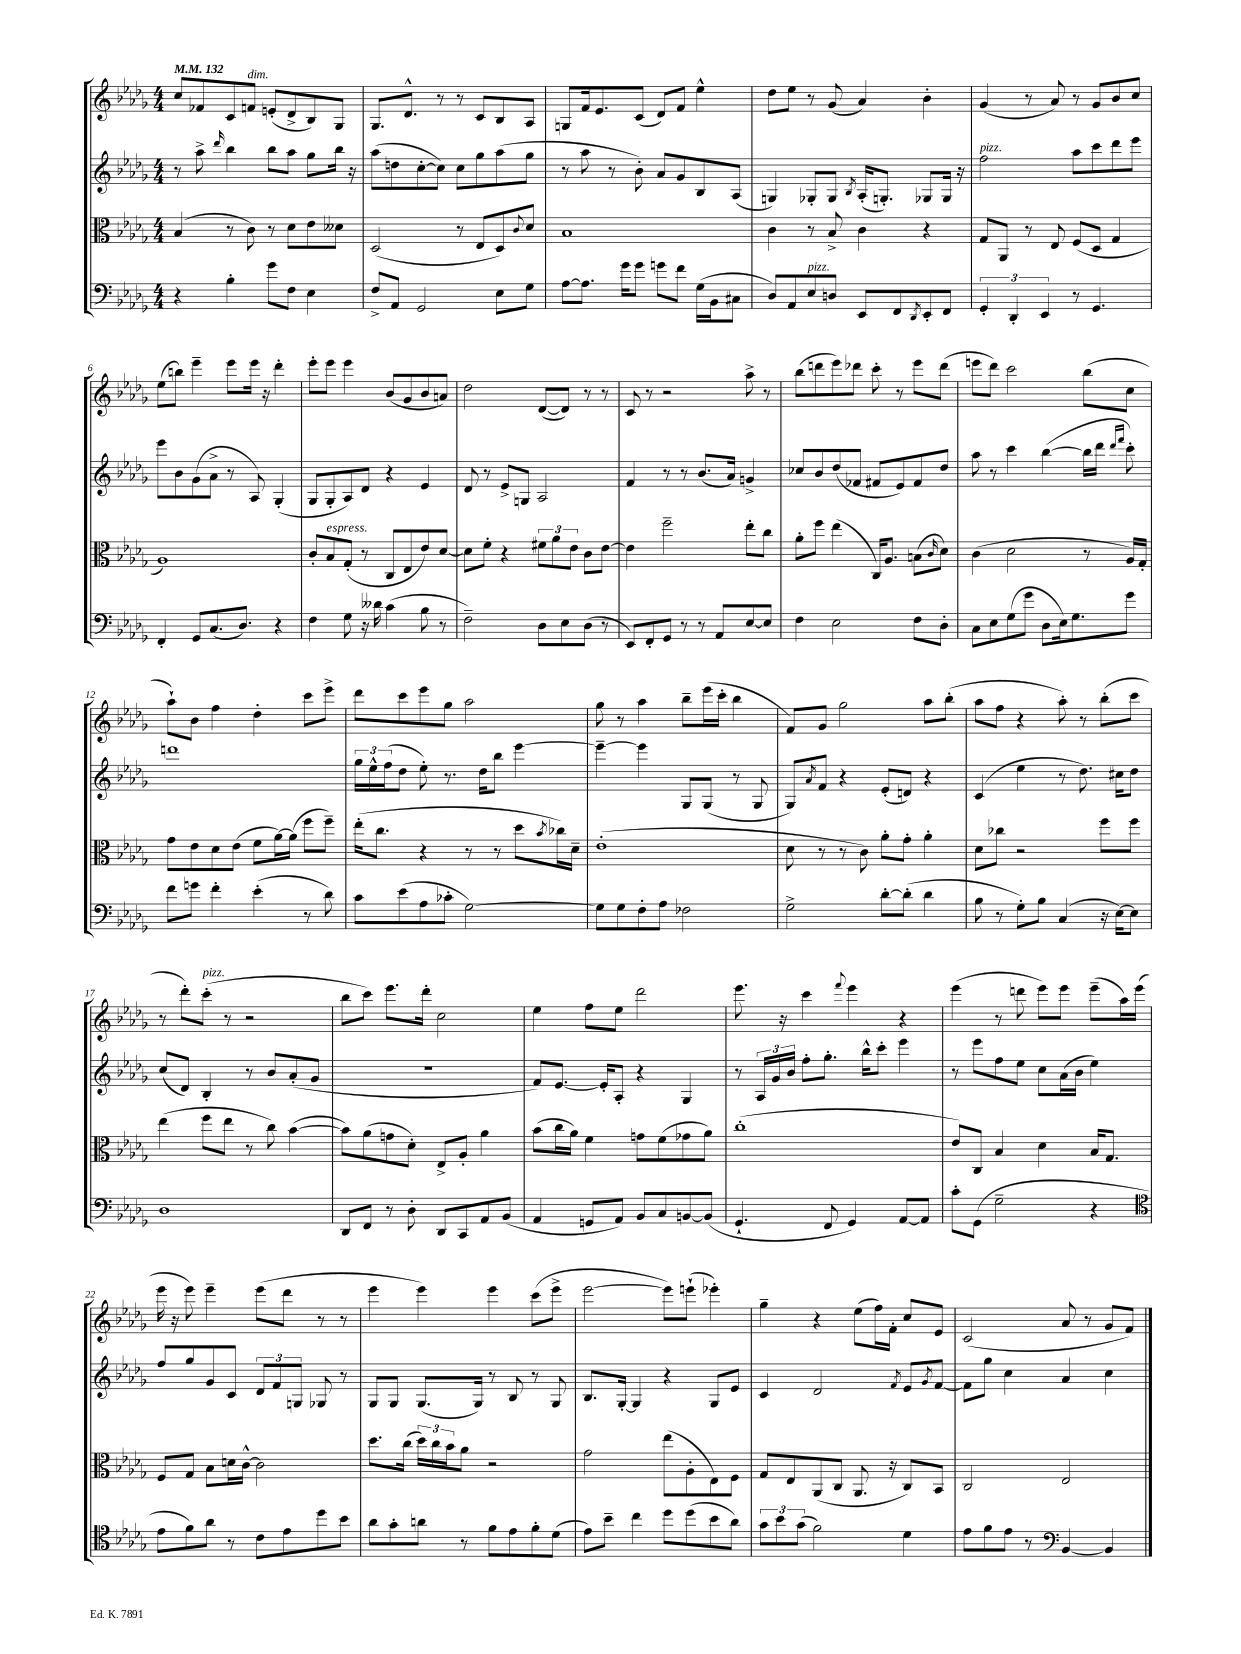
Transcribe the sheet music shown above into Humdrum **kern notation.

**kern	**kern	**kern	**kern
*part4	*part3	*part2	*part1
*staff4	*staff3	*staff2	*staff1
*clefF4	*clefC3	*clefG2	*clefG2
*k[b-e-a-d-g-]	*k[b-e-a-d-g-]	*k[b-e-a-d-g-]	*k[b-e-a-d-g-]
*M4/4	*M4/4	*M4/4	*M4/4
*MM132	*MM132	*MM132	*MM132
=1	=1	=1	=1
4r	(4B-/	8r	8cc/L
.	.	8aa-^\	8f-X/
.	.	16qqddd-/	.
4B-'\	8r	4bb-\	8c/
!	!	!	!LO:TX:a:i:t=dim.
.	8c\)	.	8fn/J
8g-\L	8r	8bb-\L	(8en'/L
8F\J	8d-\L	8aa-\J	8d-^/
4E-\	8e-\	8gg-\L	8B-/)
.	8d--X\J	16bb-\Jk	8G-/J
.	.	16r	.
=2	=2	=2	=2
8F^/L	(2D-/	(8aa-\L	8.G-/L
8AA-/J	.	8ddn\	.
.	.	.	8.d-^^/J
2GG-/	.	[8cc'\	.
.	.	8cc\J])	8r
.	8r	8cc\L	8r
.	8E-/L	8gg-\	8c/L
8E-\L	8D-/)	(8aa-\	8B-/
.	8qqc/	.	.
8G-\J	8d-/J	8gg-\J	8A-/J
=3	=3	=3	=3
[8A-\L	1B-	8r	8Gn/L
8.A-\J]	.	8aa-\	16f/k
.	.	.	8.e-/
.	.	8r	.
16g-\KL	.	.	.
8g-\J	.	8b-'\)	(8c/J
8gn\L	.	8a-/L	8d-/L)
8f\J	.	8g-/	8f/J
(16G-\LL	.	8B-/	4ee-^^\
16BB-\J	.	.	.
8C#X\J	.	(8A-/J	.
=4	=4	=4	=4
8D-/L)	4c\	4Gn/)	8dd-\L
8AA-/	.	.	8ee-\J
!LO:TX:a:i:t=pizz.	!	!	!
8E-/	8r	8G-X'/L	8r
8Dn/J	8B-^/	8G-/J	(8g-/
.	.	8qB-/	.
8EE-/L	4c\	(16A-'/KL	4a-/)
.	.	8.Gn'/J)	.
8FF/	.	.	.
8qDD-/	.	.	.
8EE-'/	4r	8G-X/L	4b-'\
8FF/J	.	16G-/Jk	.
.	.	16r	.
=5	=5	=5	=5
!	!	!LO:TX:a:i:t=pizz.	!
6GG-'/	8G-/L	2ff\	(4g-/
.	8AA-/J	.	.
6DD-'/	.	.	.
.	8r	.	8r
6EE-/	.	.	.
.	8E-/	.	8a-/)
8r	(8F/L	8aa-\L	8r
4.GG-/	8D-/J	8ccc\	8g-/L
.	4G-/	8ddd-\	8b-/
.	.	8eee-\J	8cc/J
!!LO:LB:g=z
=6	=6	=6	=6
4FF'/	1A-)	8eee-\L	(8ee-\L
.	.	8b-\	8bbn\J)
8GG-/L	.	(8g-\	4eee-~\
(8.C/	.	8a-^\J	.
.	.	8r	8eee-\L
8.D-/J)	.	.	.
.	.	8A-/)	16eee-\Jk
.	.	.	16r
4r	.	(4G-'/	4ddd-'\
=7	=7	=7	=7
4F\	8c'/L	8G-/L	8eee-'\L
!	!LO:TX:a:i:t=espress.	!	!
.	8B-/	8G-'/	8eee-\J
8G-\	(8G-'/J	8A-/)	4eee-\
16r	8r	8d-/J	.
16d--X\	.	.	.
(4c\	8C/L	4r	(8b-/L
.	8E-/	.	8g-/
8B-\	8e-/)	4e-/	8b-/
8r	[8d-/J	.	8an/J)
=8	=8	=8	=8
2F~\)	8d-\L]	8d-/	2dd-\
.	8f'\J	8r	.
.	4r	8e-^/L	.
.	.	8Gn/J	.
8D-\L	12f#X\L	2A-/	([8d-/L
.	12a-\	.	.
8E-\	.	.	8d-/J])
.	12e-\J	.	.
(8D-\J	8c\L	.	8r
8r	[8e-\J	.	8r
=9	=9	=9	=9
8EE-/L)	4e-\]	4f/	8c/
8FF'/	.	.	8r
8GG-/J	2ff~\	8r	2r
8r	.	8r	.
8r	.	(8.b-/L	.
8AA-/L	.	.	.
.	.	16a-/Jk)	.
[8E-/	8ee-'\L	4gn^/	8aa-^\
8E-/J]	8cc\J	.	8r
=10	=10	=10	=10
4F\	8a-'\L	8cc-X/L	(8bb-\L
.	8ff\J	8b-/	8dddn\
2E-\	(4ee-\	(8dd-/	8eee-\)
.	.	8f-X/J	8ddd-X\J
.	16C/KL)	8f#X/L	8ccc'\
.	8.A-/J	.	.
.	.	8e-/)	8r
8F\L	(8Bn\L	8f#/	8eee-\L
.	16qqc/	.	.
8D-'\J	8d-\J)	8dd-/J	(8ddd-\J
=11	=11	=11	=11
8C\L	(4c\	8aa-\	8eeen\L
8E-\	.	8r	8ddd-\J)
(8G-\	2d-\	4ccc\	2ccc\
8g-\J	.	.	.
8D-\L	.	([4bb-\	.
16E-\k)	.	.	.
8.G-\	.	.	.
.	8r	16bb-\LL]	(8bb-\L
.	.	16ddd-\JJ	.
.	.	16qqddd-/LL	.
.	.	16qqfff/JJ	.
8g-\J	16A-/LL)	8ccc'\)	8cc\J
.	16G-'/JJ	.	.
!!LO:LB:g=z
=12	=12	=12	=12
8f\L	8g-\L	1dddn	8aa-`\L)
8gn\J	8e-\	.	8b-\J
4f'\	8d-\	.	4ff\
.	(8e-\J	.	.
(4e-'\	8f\L	.	4dd-'\
.	[16a-\L)	.	.
.	(16a-\JJ]	.	.
8r	8ff\L	.	8ccc\L
8d-\)	8ff~\J)	.	8eee-^\J
=13	=13	=13	=13
8c\L	(16ee-'\KL	24gg-\LL	8ddd-\L
.	.	24ee-^^\	.
.	8.cc\J	.	.
.	.	(24ff\J	.
(8e-\	.	8dd-\J	8ccc\
8A-\	4r	8ee-'\)	8eee-\
8c-X'\J	.	8.r	8gg-\J
[2G-\)	8r	.	2aa-\
.	.	16dd-\KL	.
.	8r	8bb-\J	.
.	8dd-\L	[4eee-\	.
.	8qb-/	.	.
.	16cc-X\L)	.	.
.	16d-~\JJ	.	.
=14	=14	=14	=14
8G-\L]	(1e-'	4eee-~\_	8gg-\
8G-\	.	.	8r
8F'\	.	4eee-\]	4aa-\
8A-\J	.	.	.
2F-X\	.	8G-/L	8bb-~\L
.	.	(8G-/J	(16eee-\L
.	.	.	16ccc'\JJ
.	.	8r	4bb-\
.	.	8G-/	.
=15	=15	=15	=15
2G-^\	8d-\	8G-/L)	8f/L)
.	.	8qa-/	.
.	8r	8f/J	8g-/J
.	8r	4r	2gg-\
.	8c\)	.	.
[8d-'\L	8a-'\L	(8e-'/L	.
(8d-'\J]	8g-'\J	8dn/J)	.
4d-\	4a-'\	4r	8aa-\L
.	.	.	(8bb-'\J
=16	=16	=16	=16
8B-\	8d-\L	(4c/	8aa-\L
8r	8cc-X\J	.	8ff\J
8G-'\L)	2r	4ee-\	4r
8B-\J	.	.	.
(4C/	.	8r	8aa-'\)
.	.	8.dd-\)	8r
16r	8ff\L	.	(8bb-'\L
[16E-\KL)	.	16cc#X\KL	.
8E-\J]	8ff\J	8dd-\J	8ccc\J
!!LO:LB:g=z
=17	=17	=17	=17
1D-	(4ee-\	(8cc/L	8r
.	.	8d-/J)	8ddd-'\L)
!	!	!	!LO:TX:a:i:t=pizz.
.	8ff\L	4B-'/	(8ccc'\J
.	8ee-\J	.	8r
.	8r	8r	2r
.	8cc\)	8b-/L	.
.	([4b-\	(8a-'/	.
.	.	8g-/J	.
=18	=18	=18	=18
8DD-/L	8b-\L])	1r	8bb-\L
8FF/J	(8a-\	.	8ccc\J)
8r	8gn\	.	8.eee-\L
8D-'\	8d-'\J)	.	.
.	.	.	16ddd-'\Jk
8DD-/L	8E-^/L	.	2cc\
8CC/	8A-'/J	.	.
8AA-/	4a-\	.	.
(8BB-/J	.	.	.
=19	=19	=19	=19
4AA-/	(8b-\L	8f/L)	4ee-\
.	16cc\L	[8.e-/J	.
.	16a-\JJ)	.	.
8GGn/L	4f\	.	8ff\L
.	.	16e-'/KL]	.
8AA-/J)	.	8A-'/J	8ee-\J
8BB-/L	8gn\L	4r	2ddd-\
8C/	(8f\	.	.
[8BBn/	8g-X\	4G-/	.
(8BB/J]	8a-\J)	.	.
=20	=20	=20	=20
4.GG-`/	(1cc'	8r	8.eee-\
.	.	24A-/LL	.
.	.	24g-/	.
.	.	.	16r
.	.	24b-/JJ	.
.	.	8ff'\L	4ccc\
8FF/	.	8.gg-'\J	.
.	.	.	8qqfff/
4GG-/)	.	.	4eee-\
.	.	16bb-^^\KL	.
.	.	8ccc'\J	.
[8AA-/L	.	4eee-\	4r
8AA-/J]	.	.	.
=21	=21	=21	=21
8c'\L	8e-/L)	8r	(4eee-\
(8GG-\J	8C/J	8eee-\L	.
2G-~\	4B-/	8ff\	8r
.	.	8ee-\J	8dddn\
.	4d-\	8cc\L	8eee-\L)
.	.	(16a-\L	8eee-\J
.	.	16b-\JJ	.
4r	16B-/KL	4ee-\)	(8eee-~\L
.	8.G-/J	.	.
.	.	.	16aa-\L)
.	.	.	(16eee-\JJ
!!LO:LB:g=z
=22	=22	=22	=22
*clefC4	*	*	*
8e-\L	8F/L	8ff/L	16eee-\
.	.	.	16r
8f\)	8G-/J	8gg-/	8eee-\)
8a-\J	8B-\L	8g-/	4eee-~\
8r	16dn\L	8c/J	.
.	[16c^^\JJ	.	.
8c\L	2c\]	12d-/L	(8eee-\L
.	.	12f/	.
8e-\	.	.	8ddd-\J
.	.	12Gn/J	.
8dd-\	.	8G-X/	8r
8b-\J	.	8r	8r
=23	=23	=23	=23
8a-\L	8.dd-\L	8G-/L	4eee-\
8g-'\	.	8G-/J	.
.	(16cc\Jk	.	.
8an\J	24dd-\LL)	(8.G-/L	4eee-\)
.	24cc\	.	.
.	24b-\J	.	.
8r	8a-\J	.	.
.	.	16G-/Jk)	.
8f\L	2r	8r	4eee-\
8e-\	.	8B-/	.
8f'\	.	8r	(8ccc\L
(8d-\J	.	8G-/	8eee-^\J
=24	=24	=24	=24
8e-\L)	2g-\	8.B-/L	[2eee-\
8b-~\J	.	.	.
.	.	[16G-'/Jk	.
4cc\	.	4G-/]	.
8dd-\L	(8ee-\L	4r	8eee-\L])
(8dd-\	8A-'\	.	(8eeen`\J
8b-\	8E-\)	8G-/L	4eee-X'\)
8a-\J)	8F\J	8e-/J	.
=25	=25	=25	=25
12g-\L	8G-/L	4c/	4gg-~\
12b-\	.	.	.
.	8E-/	.	.
(12g-\J	.	.	.
2f\)	(8AA-/	2d-/	4r
.	8C/J	.	.
.	8.AA-/	.	(8ee-\L
.	.	.	16ff\L)
.	16r	.	16f'\JJ
.	.	8qf/	.
4d-\	8C/L)	8e-/L	8cc/L
.	.	8qg-/	.
.	8BB-/J	[8f/J	8e-/J
=26	=26	=26	=26
8e-\L	2C/	8f\L]	(2c/
8f\	.	8gg-\J	.
8e-\J	.	4cc\	.
8r	.	.	.
*clefF4	*	*	*
[4BB-/	2E-/	4a-/	8a-/
.	.	.	8r
4BB-/]	.	4cc\	8g-/L
.	.	.	8f/J)
==	==	==	==
*-	*-	*-	*-
